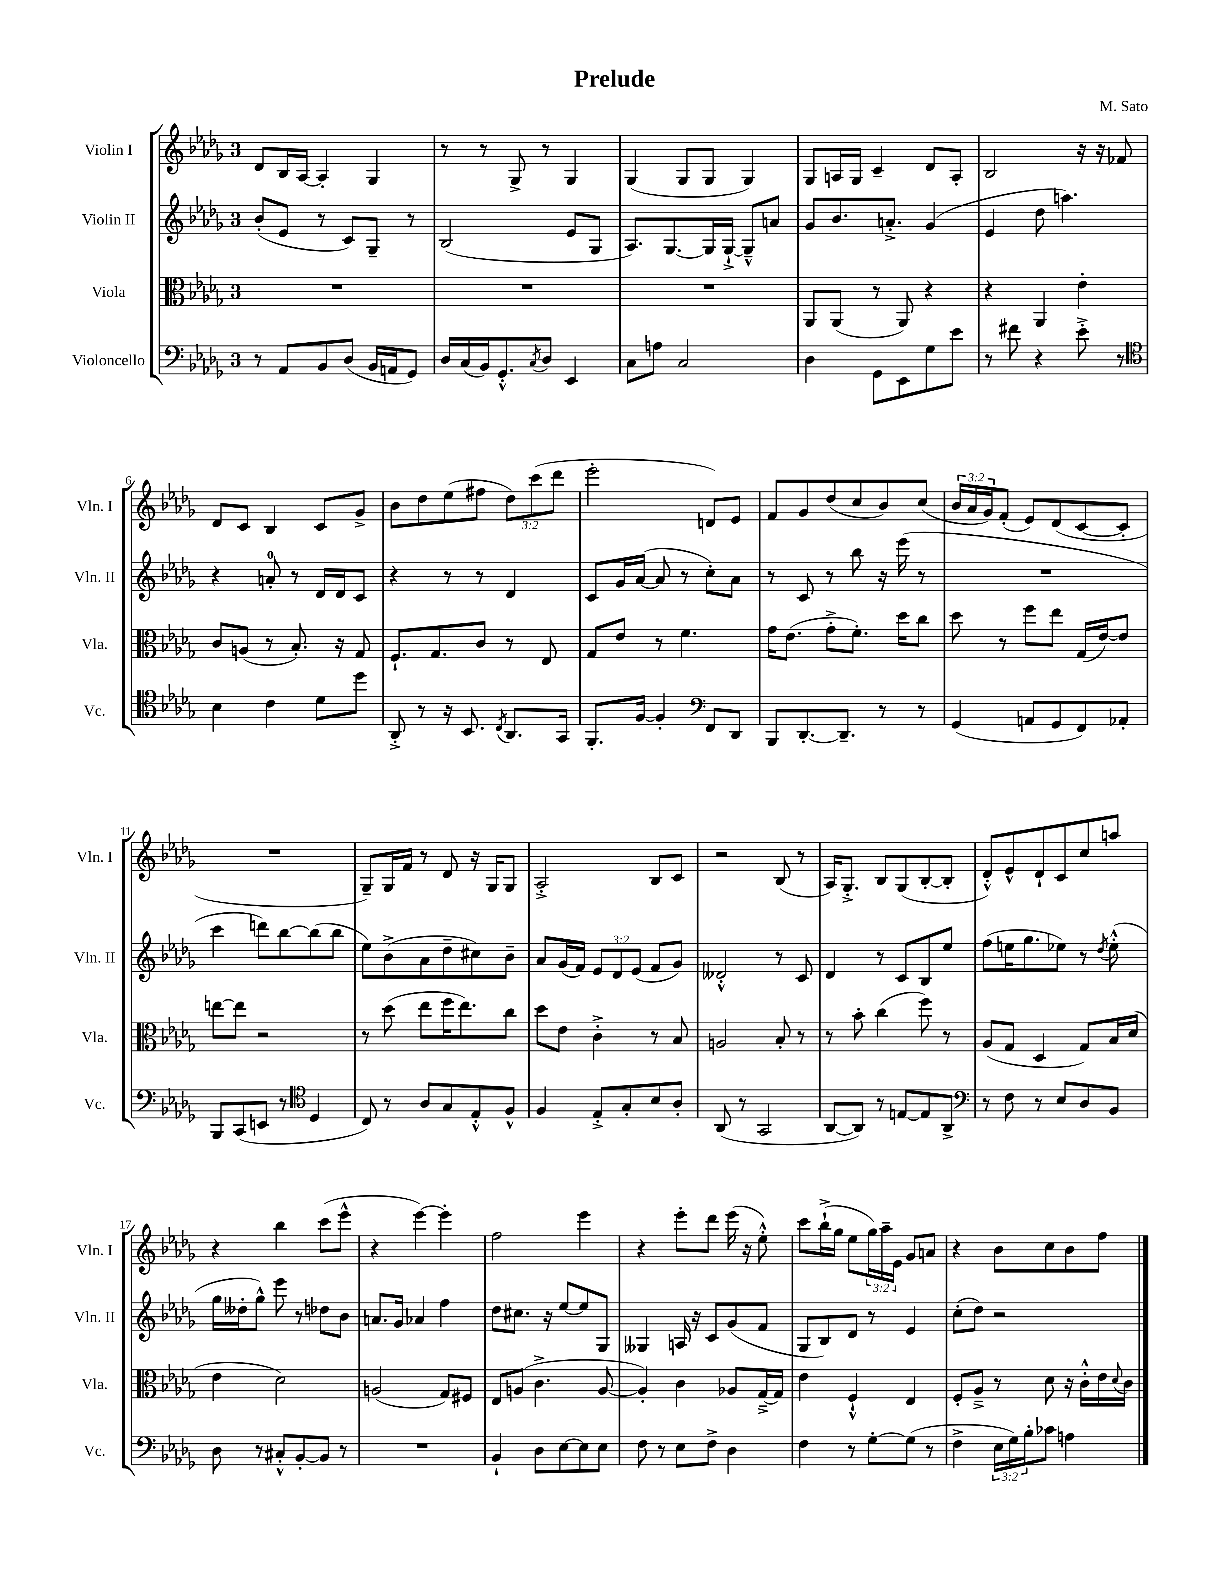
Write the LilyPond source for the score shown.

\header { title = "Prelude" composer = "M. Sato" }
<<
\new StaffGroup <<
\new Staff = "s0" \with { instrumentName = "Violin I" shortInstrumentName = "Vln. I" } {
    \clef treble \key des \major \once \override Staff.TimeSignature.style = #'single-digit \time 3/4 \override Staff.TupletNumber.text = #tuplet-number::calc-fraction-text
    des'8 bes16 aes16~ aes4-. ges4 |
    r8 r8 ges8-> r8 ges4 |
    ges4( ges8 ges8 ges4) |
    ges8 a16 ges16 c'4-- des'8 a8-. |
    bes2 r16 r16 fes'8 |
    des'8 c'8 bes4 c'8 ges'8-> |
    bes'8 des''8 ees''8( fis''8 \tuplet 3/2 { des''8) c'''8( des'''8 } |
    ees'''2-. d'8) ees'8 |
    f'8 ges'8 des''8( c''8 bes'8) c''8( |
    \tuplet 3/2 { bes'16 aes'16 ges'16) } f'8-.( ees'8) des'8( c'8~ c'8-. |
    R2. |
    ges8--) ges16 f'16 r8 des'8 r16 ges16 ges8 |
    aes2-.-> bes8 c'8 |
    r2 bes8( r8 |
    aes16) ges8.-.-> bes8 ges8( bes8~-. bes8-. |
    des'8-.-^) ees'8-^ des'8-! c'8 c''8 a''8 |
    r4 bes''4 c'''8( ees'''8-^ |
    r4 ees'''4~) ees'''4-. |
    f''2 ees'''4 |
    r4 ees'''8-. des'''8 ees'''16( r16 ees''8-.-^) |
    c'''8 bes''16-!->( ges''16 ees''8 \tuplet 3/2 { ges''16) aes''16-- ees'16 } ges'8 a'8 |
    r4 bes'8 c''8 bes'8 f''8 \bar "|." |
}
\new Staff = "s1" \with { instrumentName = "Violin II" shortInstrumentName = "Vln. II" } {
    \clef treble \key des \major \once \override Staff.TimeSignature.style = #'single-digit \time 3/4 \override Staff.TupletNumber.text = #tuplet-number::calc-fraction-text
    bes'8-.( ees'8 r8 c'8) ges8-- r8 |
    bes2( ees'8 ges8 |
    aes8.) ges8.~ ges16 ges16~-!-> ges8---^ a'8 |
    ges'8 bes'8. a'8.-.-> ges'4( |
    ees'4 des''8 a''4.) |
    r4 a'8-0-. r8 des'16 des'16 c'8 |
    r4 r8 r8 des'4 |
    c'8 ges'16 aes'16~( aes'8 r8 c''8-.) aes'8 |
    r8 c'8 r8 bes''8 r16 ees'''16( r8 |
    R2. |
    c'''4 d'''8) bes''8~ bes''8( bes''8 |
    ees''8) bes'8->( aes'8 des''8-- cis''8) bes'8-- |
    aes'8 ges'16( f'16) \tuplet 3/2 { ees'8 des'8 ees'8( } f'8 ges'8) |
    deses'2-.-^ r8 c'8 |
    des'4 r8 c'8 bes8 ees''8 |
    f''8( e''16 ges''8. ees''8) r8 \acciaccatura { des''8 } ees''8-.-^( |
    ges''16 deses''16-. ges''8-^) ees'''8 r8 des''8 bes'8 |
    a'8. ges'16 aes'4 f''4 |
    des''8 cis''8. r16 ees''8~ ees''8 ges8 |
    geses4 a16 r16 c'8 ges'8( f'8 |
    ges8 bes8) des'8 r8 ees'4 |
    c''8-.( des''8) r2 \bar "|." |
}
\new Staff = "s2" \with { instrumentName = "Viola" shortInstrumentName = "Vla." } {
    \clef alto \key des \major \once \override Staff.TimeSignature.style = #'single-digit \time 3/4
    R2. |
    R2. |
    R2. |
    aes,8 aes,8( r8 aes,8) r4 |
    r4 aes,4 ees'4-. |
    c'8 a8( r8 bes8.-.) r16 ges8 |
    f8.-! ges8. c'8 r8 ees8 |
    ges8 ees'8 r8 f'4. |
    ges'16 ees'8.( ges'8-.-> f'8.-.) des''16 c''8 |
    des''8 r8 f''8 ees''8 ges16( ees'16~) ees'8 |
    e''8~ e''8 r2 |
    r8 des''8( ees''8 f''16 ees''8.) c''8 |
    des''8 ees'8 c'4-.-> r8 bes8 |
    a2 bes8-. r8 |
    r8 bes'8-. c''4( f''8) r8 |
    aes8( ges8 des4 ges8) bes16 des'16( |
    ees'4 des'2) |
    a2( ges8) fis8 |
    ees8 a8( c'4.-> a8~ |
    a4-.) c'4 aes8 ges16~---> ges16 |
    ees'4 f4-!-^ ees4 |
    f8-. aes8---> r8 des'8 r16 c'16-.-^ ees'16 \appoggiatura { des'8 } c'16 \bar "|." |
}
\new Staff = "s3" \with { instrumentName = "Violoncello" shortInstrumentName = "Vc." } {
    \clef bass \key des \major \once \override Staff.TimeSignature.style = #'single-digit \time 3/4 \override Staff.TupletNumber.text = #tuplet-number::calc-fraction-text
    r8 aes,8 bes,8 des8( bes,16 a,16 ges,8) |
    des16 c16( bes,16) ges,8.-.-^ \acciaccatura { c8 } des8 ees,4 |
    c8 a8 c2 |
    des4 ges,8 ees,8 ges8 ees'8 |
    r8 fis'8 r4 ees'8-.-> r8 |
    \clef tenor bes4 c'4 des'8 des''8 |
    aes,8-.-> r8 r16 bes,8. \acciaccatura { c8 } aes,8. ges,16 |
    f,8.-. f16~ f4-. \clef bass f,8 des,8 |
    bes,,8 des,8.~-. des,8.-- r8 r8 |
    ges,4( a,8 ges,8 f,8) aes,8-. |
    bes,,8 c,8( e,8 r8 \clef tenor des4 |
    c8) r8 aes8 ges8 ees8-.-^ f8-^ |
    f4 ees8-.-> ges8-. bes8 aes8-. |
    aes,8( r8 ges,2 |
    aes,8~ aes,8) r8 e8~ e8 aes,8-> |
    \clef bass r8 f8 r8 ees8 des8 bes,8 |
    des8 r8 cis8-.-^ bes,8~-. bes,8 r8 |
    R2. |
    bes,4-! des8 ees8~ ees8 ees8 |
    f8 r8 ees8 f8-> des4 |
    f4 r8 ges8~-. ges8( r8 |
    f4-> \tuplet 3/2 { ees16 ges16) bes16-. } ces'8 a4 \bar "|." |
}
>>
>>
